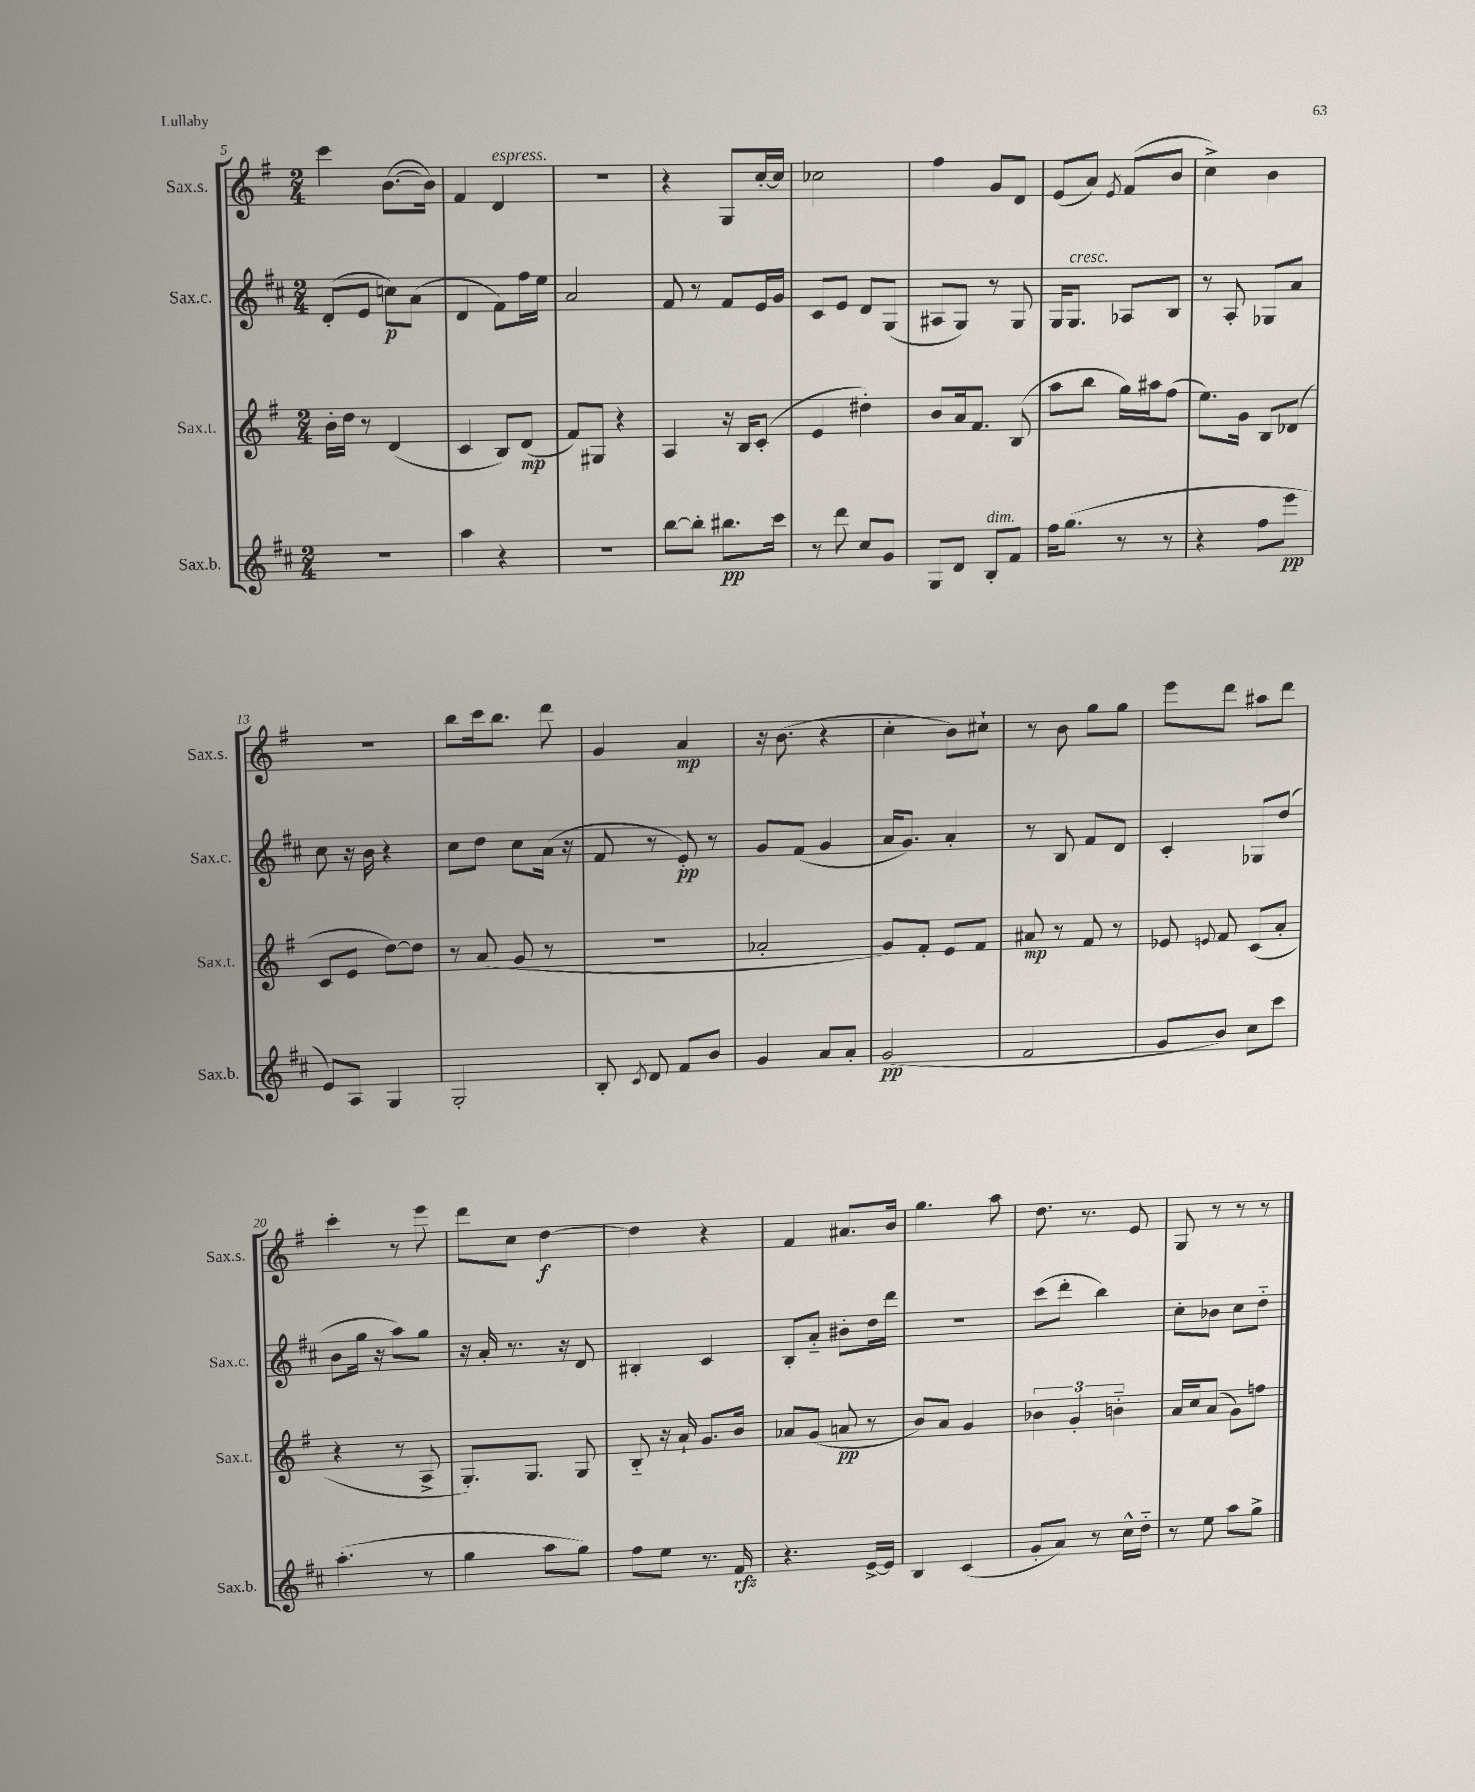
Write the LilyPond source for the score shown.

<<
\new StaffGroup <<
\new Staff = "s0" \with { instrumentName = "Sax.s." shortInstrumentName = "Sax.s." } {
    \clef treble \key g \major \numericTimeSignature \time 2/4
    \autoBeamOff c'''4 b'8.[~( b'16]) |
    fis'4 d'4^\markup { \italic "espress." } |
    R2 |
    r4 g8[ c''16~-. c''16] |
    ces''2 |
    fis''4 g'8[ d'8] |
    e'8[( a'8]) \acciaccatura { e'8 } fis'8[( b'8] |
    c''4->) b'4 |
    r2 |
    b''8[ c'''16 b''8.] d'''8 |
    g'4 a'4\mp |
    r16 b'8.( r4 |
    c''4-. b'8[) cis''8]-! |
    r8 b'8 g''8[ g''8] |
    e'''8[ d'''8] ais''8[ d'''8] |
    c'''4-. r8 e'''8 |
    d'''8[ c''8] d''4~\f |
    d''4 r4 |
    fis'4 ais'8.[ b'16] |
    g''4. a''8 |
    d''8. r8. e'8 |
    g8 r8 r8 r8 \bar "|." |
}
\new Staff = "s1" \with { instrumentName = "Sax.c." shortInstrumentName = "Sax.c." } {
    \clef treble \key d \major \numericTimeSignature \time 2/4
    \autoBeamOff d'8[-.( e'8] c''8[\p) a'8]( |
    d'4 fis'8[) fis''16 e''16] |
    a'2 |
    fis'8 r8 fis'8[ e'16 g'16] |
    cis'8[ e'8] d'8[ g8]( |
    ais8[ g8]) r8 g8 |
    g16[ g8.]^\markup { \italic "cresc." } aes8[ b8] |
    r8 a8-. ges8[ a'8] |
    cis''8 r16 b'16 r4 |
    cis''8[ d''8] cis''8[ a'16]( r16 |
    fis'8 r8 e'8-.\pp) r8 |
    g'8[ fis'8]( g'4 |
    a'16[ g'8.]) a'4-. |
    r8 b8 fis'8[ d'8] |
    cis'4-. ges8[ d''8]( |
    b'8[ g''16] r16 a''8[) g''8] |
    r16 a'16-. r8. r16 d'8 |
    bis4-. cis'4 |
    b8[-. a'8]-_ bis'8[-. d''16 d'''16] |
    r2 |
    cis'''8[( d'''8]-. b''4) |
    cis''8[-. bes'8] cis''8[ d''8]-_ \bar "|." |
}
\new Staff = "s2" \with { instrumentName = "Sax.t." shortInstrumentName = "Sax.t." } {
    \clef treble \key g \major \numericTimeSignature \time 2/4
    \autoBeamOff b'16[-. d''16] r8 d'4( |
    c'4 b8[) d'8]\mp( |
    fis'8[) gis8] r4 |
    a4 r16 b16[ c'8]-.( |
    e'4 dis''4-.) |
    b'8[ a'16 fis'8.] b8( |
    a''8[ b''8] g''16[) ais''16 fis''8]( |
    e''8.[) g'16] b8[ des'8]( |
    c'8[ e'8] d''8[~) d''8] |
    r8 a'8( g'8 r8 |
    r2 |
    aes'2-. |
    g'8[) fis'8]-. e'8[ fis'8] |
    ais'8\mp r8 fis'8 r8 |
    ees'8 \appoggiatura { e'8 } fis'8 c'8[( a'8]-. |
    r4 r8 a8-> |
    g8.[-.) g8.] g8 |
    b8-_ r16 a'16-! g'8.[ b'16] |
    aes'8[ g'8]( a'8\pp r8 |
    b'8[) a'8] g'4 |
    \tuplet 3/2 { bes'4 g'4-. b'4-_ } |
    a'16[ c''16 a'8]( g'8[) f''8] \bar "|." |
}
\new Staff = "s3" \with { instrumentName = "Sax.b." shortInstrumentName = "Sax.b." } {
    \clef treble \key d \major \numericTimeSignature \time 2/4
    \autoBeamOff R2 |
    a''4 r4 |
    r2 |
    b''8[~ b''8]-. bis''8.[\pp cis'''16] |
    r8 d'''8 cis''8[ g'8] |
    g8[ d'8] b8[-.^\markup { \italic "dim." } fis'8] |
    fis''16[ g''8.]( r8 r8 |
    r4 fis''8[ e'''8]\pp |
    e'8[) a8] g4 |
    g2-. |
    b8-. \acciaccatura { cis'8 } d'8 fis'8[ b'8] |
    g'4 a'8[ a'8]-. |
    g'2\pp( |
    fis'2 |
    g'8[ b'8]) cis''8[ cis'''8] |
    a''4.-.( r8 |
    g''4 a''8[ g''8]) |
    fis''8[ e''8] r8. fis'16\rfz |
    r4. e'16[~-> e'16] |
    b4 cis'4( |
    g'8[-. a'8]) r8 cis''16[-^ d''16]-_ |
    r8 e''8 a''8[ g''8]-> \bar "|." |
}
>>
>>
\layout { \context { \Score currentBarNumber = #5 } }
